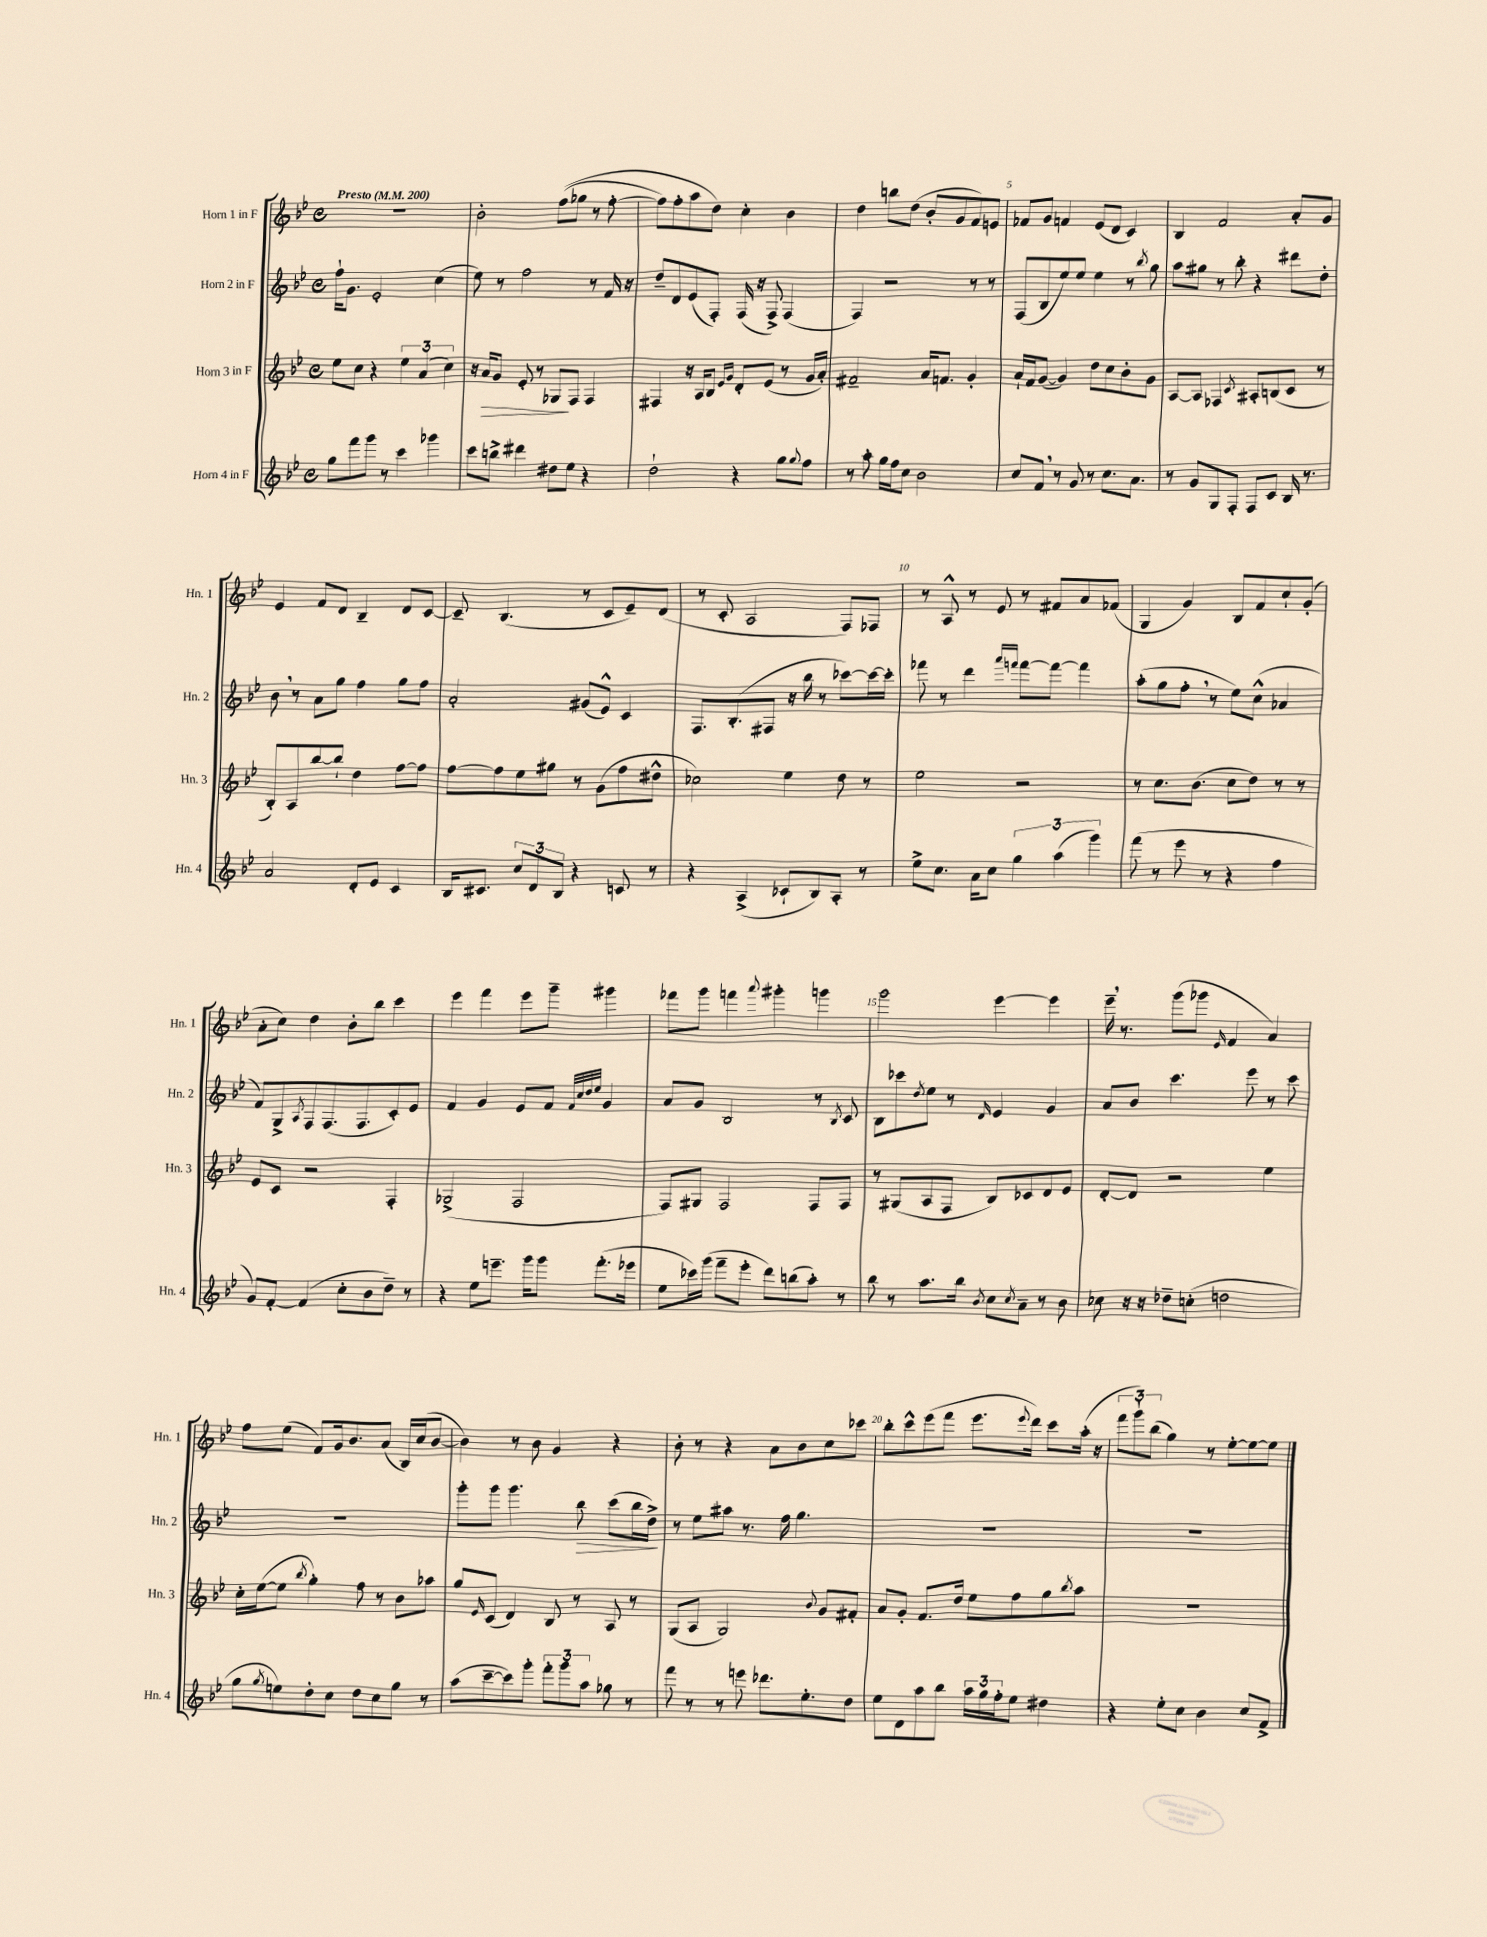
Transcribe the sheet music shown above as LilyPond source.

<<
\new StaffGroup <<
\new Staff = "s0" \with { instrumentName = "Horn 1 in F" shortInstrumentName = "Hn. 1" } {
    \clef treble \key bes \major \defaultTimeSignature \time 4/4 \tempo "Presto" 4 = 200
    R1 |
    bes'2-. f''8(\( ges''8 r8 f''8~-. |
    f''8) f''8-. a''8 d''8\) c''4-. bes'4 |
    d''4 b''8 d''8( bes'8-. g'8 f'8) e'8 |
    fes'8 g'8 f'4 ees'8( d'8 c'4) |
    bes4 f'2 a'8-. g'8 |
    ees'4 f'8 d'8 bes4-- d'8 c'8~ |
    c'8-- bes4.( r8 c'8 ees'8--) d'8( |
    r8 c'8-. a2 f8) fes8 |
    r8 a8-^ r8 ees'8 r8 fis'8 a'8 fes'8( |
    g4 g'4) bes8 f'8 c''8-! g'8-.( |
    a'8-. c''8) d''4 bes'8-. bes''8 c'''4 |
    ees'''4 f'''4 ees'''8 g'''8-- gis'''4 |
    fes'''8 g'''8 f'''4 \appoggiatura { a'''8 } gis'''4-. g'''4 |
    g'''2 ees'''4~ ees'''4 |
    ees'''16-- \breathe r8. g'''8( ges'''8 \grace { ees'16 } f'4 a'4) |
    f''8 ees''8( f'8) g'16 bes'8. a'8( bes16) c''16( bes'8~ |
    bes'4) r8 bes'8 g'4 r4 |
    bes'8-. r8 r4 a'8 bes'8 c''8 ces'''8 |
    bes''8-. c'''8-^ ees'''8( f'''8 ees'''8. \appoggiatura { ees'''8 } d'''16) c'''8 a''16-.( r16 |
    \tuplet 3/2 { f'''8 g'''8-!) bes''8( } g''4) r8 ees''8~-. ees''8~ ees''8 \bar "|." |
}
\new Staff = "s1" \with { instrumentName = "Horn 2 in F" shortInstrumentName = "Hn. 2" } {
    \clef treble \key bes \major \defaultTimeSignature \time 4/4
    f''16-! g'8. ees'2-. c''4( |
    ees''8) r8 f''2 r8 f'16 r16 |
    d''8-- d'8 ees'8( f8-.) f16( r16 f8->) f4( |
    f4) r2 r8 r8 |
    f8( bes8 ees''8) ees''8 ees''4 r8 \acciaccatura { bes''8 } g''8 |
    a''8 gis''8 r8 bes''8-. r4 dis'''8 d''8-. |
    bes'8 \breathe r8 a'8 g''8 f''4 g''8 f''8 |
    a'2-. gis'8( ees'8-^) c'4 |
    f8. bes8.-.( fis8 r16 bes''16 r8 ces'''8~) ces'''16~ ces'''16-. |
    fes'''8 r8 d'''4 \grace { a'''16 f'''16 } f'''8~ f'''8~ f'''4 |
    a''8-.( g''8 f''8-. \breathe r8 ees''8) c''8-^( aes'4 |
    f'8) g8-> \acciaccatura { a8 } f8 f8.( f8. c'8-.) ees'8 |
    f'4 g'4 ees'8 f'8 \grace { f'32 c''32 d''32 ees''32 } g'4 |
    a'8 g'8 bes2 r8 \acciaccatura { bes8 } c'8 |
    bes8 ces'''8 \acciaccatura { d''8 } ees''8 r8 \grace { d'16 } ees'4 g'4 |
    a'8 bes'8 c'''4. ees'''8 r8 c'''8 |
    R1 |
    g'''8-. g'''8 g'''4. bes''8\> c'''8( bes''16 d''16->\!) |
    r8 ees''8 ais''8 r8. f''16 g''4. |
    R1 |
    R1 \bar "|." |
}
\new Staff = "s2" \with { instrumentName = "Horn 3 in F" shortInstrumentName = "Hn. 3" } {
    \clef treble \key bes \major \defaultTimeSignature \time 4/4
    ees''8 c''8 r4 \tuplet 3/2 { ees''4 a'4( c''4) } |
    r16 a'16\> g'8 ees'8-. r8 ges8\! f8 f4 |
    fis4 r16 a16 bes8 \grace { ees'16 g'16 } d'8-. ees'8( r8 g'16 a'16-.) |
    fis'2-- a'16 f'8. g'4-. |
    a'16-! f'16 g'8~( g'4) d''8 c''8 bes'8-. g'8 |
    a8~ a8 fes4 \acciaccatura { c'8 } ais8-. b8( c'8 r8 |
    bes8-.) a8 bes''8~ bes''8-! d''4 f''8~ f''8 |
    f''8~ f''8 ees''8 gis''8 r8 g'8( f''8 dis''8-^ |
    ces''2) ees''4 d''8 r8 |
    ees''2 r2 |
    r8 c''8. bes'8.( c''8 d''8) r8 r8 |
    ees'8 c'8 r2 f4-. |
    ges2->( f2 |
    f8) gis8 f2 f8 f8 |
    r8 gis8( a8 f8 bes8) ces'8 d'8 ees'8 |
    d'8~-. d'8 r2 ees''4 |
    c''16-. ees''16~( ees''8 \acciaccatura { bes''8 } g''4-.) f''8 r8 bes'8 aes''8 |
    g''8 \grace { ees'16 } c'8( d'4) bes8 r8 a8 r8 |
    g8( a8 g2) \appoggiatura { bes'8 } g'8 fis'8-. |
    a'8 g'8-. f'8. d''16 ees''8 f''8 g''8 \acciaccatura { bes''8 } a''8 |
    R1 \bar "|." |
}
\new Staff = "s3" \with { instrumentName = "Horn 4 in F" shortInstrumentName = "Hn. 4" } {
    \clef treble \key bes \major \defaultTimeSignature \time 4/4
    g''8 f'''8 g'''8 r8 c'''4 ges'''4 |
    c'''8 b''8-> dis'''4 dis''8 ees''8 r4 |
    d''2-! r4 g''8 \appoggiatura { g''8 } f''8 |
    r8 a''8-. g''16 f''16 c''8 bes'2 |
    c''8 f'8 \breathe r8 g'8 r8 c''8. a'8. |
    r8 g'8 g8 f8-. f8 c'8 bes16 r8. |
    a'2 d'8-. ees'8 c'4 |
    bes16 cis'8. \tuplet 3/2 { c''8 d'8 bes8 } r4 c'8 r8 |
    r4 a4->( ces'8-! bes8) a8-. r8 |
    ees''8-> c''8. a'16 c''8 \tuplet 3/2 { g''4 a''4( g'''4) } |
    f'''8( r8 ees'''8 r8 r4 f''4 |
    g'8) f'8~-. f'4( c''8-. bes'8 d''8--) r8 |
    r4 ees''8 e'''8.-- g'''16 g'''8 f'''8.-.( ees'''16 |
    ees''8 ces'''16) g'''16( f'''8-- ees'''8-. d'''8) b''8( a''8-.) r8 |
    bes''8 r8 a''8. bes''16 \acciaccatura { bes'8 } c''8 \acciaccatura { c''8 } a'8-- r8 bes'8 |
    ces''8 r16 r16 des''8-- c''8-.( d''2 |
    g''8 \acciaccatura { g''8 } e''8) d''8-. c''8 d''8 c''8 g''8 r8 |
    a''8( c'''8~-- c'''8) g'''8-. \tuplet 3/2 { f'''8-. g'''8 a''8 } ges''8 r8 |
    f'''8 r8 r8 e'''8 des'''8. ees''8.-. d''8 |
    ees''8 d'8 a''8 bes''8 \tuplet 3/2 { a''16 g''16 f''16-. } ees''8 dis''4 |
    r4 ees''8-. c''8 bes'4 c''8 f'8-> \bar "|." |
}
>>
>>
\layout { \context { \Score \override BarNumber.break-visibility = ##(#f #t #t) barNumberVisibility = #(every-nth-bar-number-visible 5) } }
